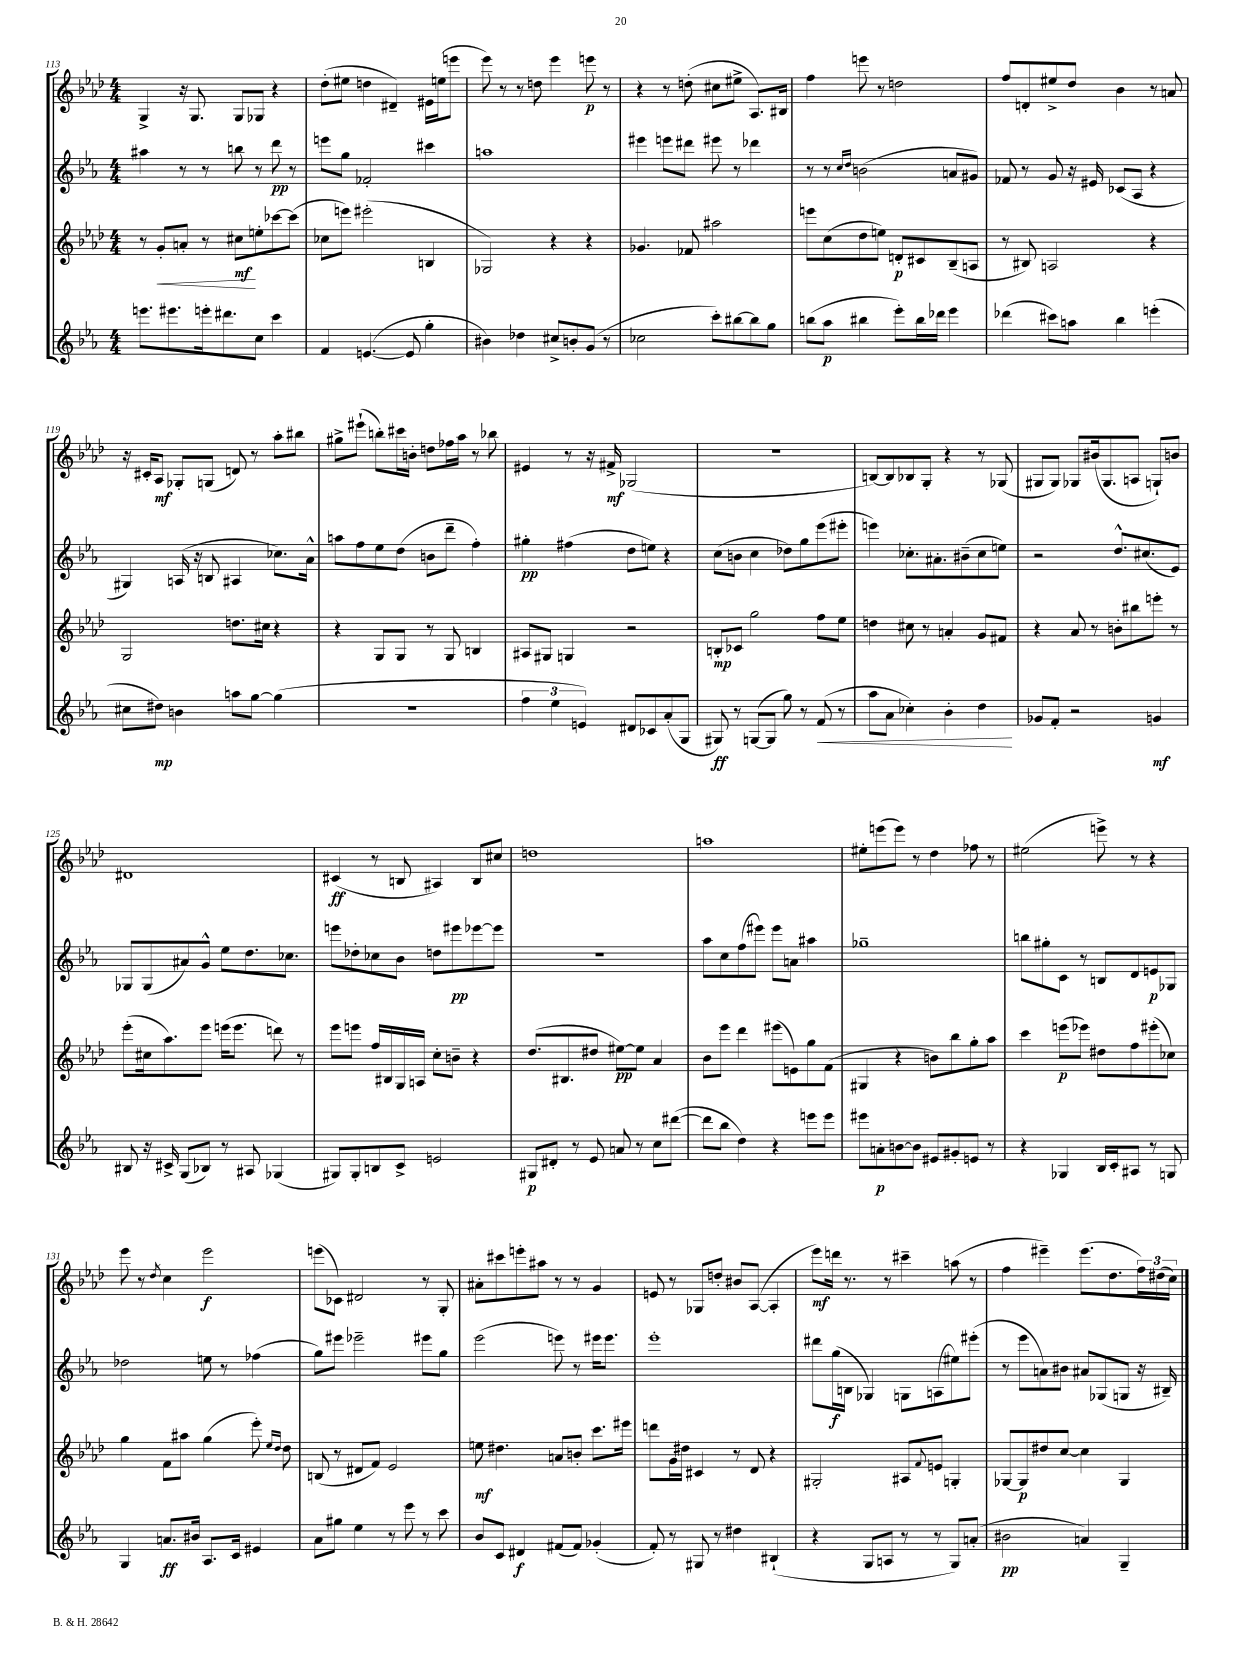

**kern	**dynam	**kern	**dynam	**kern	**dynam	**kern	**dynam
*part4	*part4	*part3	*part3	*part2	*part2	*part1	*part1
*staff4	*staff4	*staff3	*staff3	*staff2	*staff2	*staff1	*staff1
*clefG2	*	*clefG2	*	*clefG2	*	*clefG2	*
*k[b-e-a-]	*	*k[b-e-a-d-]	*	*k[b-e-a-]	*	*k[b-e-a-d-]	*
*M4/4	*	*M4/4	*	*M4/4	*	*M4/4	*
=113	=113	=113	=113	=113	=113	=113	=113
8.eeen\L	.	8r	.	4aa#X\	.	4G^/	.
!	!	!	!LO:HP:b	!	!	!	!
.	.	8g'/L	<	.	.	.	.
8.eee#X\	.	.	.	.	.	.	.
.	.	8an'/J	.	8r	.	16r	.
.	.	.	.	.	.	8.G/	.
16eeen'\k	.	8r	.	8r	.	.	.
8.ddd#X\	.	.	.	.	.	.	.
.	.	8cc#X\L	mf	8bbn\	.	8G/L	.
8cc\J	.	8een'\	[	8r	.	8G-X/J	.
4ccc\	.	[8ccc-X\	.	8ddd\	pp	4r	.
.	.	(8ccc-\J]	.	8r	.	.	.
=114	=114	=114	=114	=114	=114	=114	=114
4f/	.	8cc-X\L	.	8eeen\L	.	(8dd-'\L	.
.	.	8eeen\J)	.	8gg\J	.	8ee#X\J	.
([4.en/	.	(2eee#X'\	.	2f-X'/	.	4ddn\	.
.	.	.	.	.	.	4d#X~/)	.
8e/]	.	.	.	.	.	.	.
4gg'\	.	4Bn/	.	4ccc#X\	.	16e#X\LL	.
.	.	.	.	.	.	(16een\J	.
.	.	.	.	.	.	8eeen\J	.
=115	=115	=115	=115	=115	=115	=115	=115
4b#X\)	.	2G-X/)	.	1aan	.	8eee-\)	.
.	.	.	.	.	.	8r	.
4dd-X\	.	.	.	.	.	8r	.
.	.	.	.	.	.	8ddn\	.
8cc#X^/L	.	4r	.	.	.	4eee-\	.
8bn'/	.	.	.	.	.	.	.
(8g/J	.	4r	.	.	.	8eeen\	p
8r	.	.	.	.	.	8r	.
=116	=116	=116	=116	=116	=116	=116	=116
2cc-X\	.	4.g-X/	.	4eee#X\	.	4r	.
.	.	.	.	8eeen\L	.	8r	.
.	.	8f-X/	.	8ddd#X\J	.	(8ddn'\	.
8ccc'\L)	.	2aa#X\	.	8eee#X\	.	8cc#X\L	.
[8bb#X\	.	.	.	8r	.	8ee#X^\J	.
8bb#\]	.	.	.	4ddd-X\	.	8.A-/L)	.
8gg\J	.	.	.	.	.	.	.
.	.	.	.	.	.	16B#X/Jk	.
=117	=117	=117	=117	=117	=117	=117	=117
(8bbn\L	.	8eeen\L	.	8r	.	4ff\	.
8aa-\J	p	(8cc\	.	8r	.	.	.
.	.	.	.	16qqcc/LL	.	.	.
.	.	.	.	16qqdd/JJ	.	.	.
4bb#X\	.	8dd-\	.	(2bn\	.	8eeen\	.
.	.	8een\J)	.	.	.	8r	.
8eee-'\L)	.	8dn'/L	p	.	.	2ddn\	.
16bb#\L	.	8c#X/	.	.	.	.	.
16ddd-X\JJ	.	.	.	.	.	.	.
4eee-\	.	(8B-~/	.	8an/L	.	.	.
.	.	8An/J	.	8g#X/J)	.	.	.
=118	=118	=118	=118	=118	=118	=118	=118
(4ddd-X\	.	8r	.	8f-X/	.	8ff/L	.
.	.	8B#X/)	.	8r	.	8dn'/	.
8ccc#X\L)	.	2An/	.	8g/	.	8ee#X^/	.
8aan\J	.	.	.	16r	.	8dd-/J	.
.	.	.	.	16e#X/	.	.	.
4bb-\	.	.	.	(8c-X/L	.	4b-\	.
.	.	.	.	8A-/J	.	.	.
(4eeen'\	.	4r	.	4r	.	8r	.
.	.	.	.	.	.	8an/	.
!!LO:LB:g=z
=119	=119	=119	=119	=119	=119	=119	=119
8cc#X\L	.	2G/	.	4G#X/)	.	16r	.
.	.	.	.	.	.	16c#X'/KL	.
8dd#X\J)	mp	.	.	.	.	8A-/J	mf
4bn\	.	.	.	(16An/	.	8G-X'/L	.
.	.	.	.	16r	.	.	.
.	.	.	.	8Bn/	.	(8Gn/J	.
8aan\L	.	8.ddn\L	.	4A#X/	.	8dn/)	.
[8gg\J	.	.	.	.	.	8r	.
.	.	16cc#X\Jk	.	.	.	.	.
(4gg\]	.	4r	.	8.cc-X\L)	.	8aa-'\L	.
.	.	.	.	.	.	8bb#X\J	.
.	.	.	.	16a-^^\Jk	.	.	.
=120	=120	=120	=120	=120	=120	=120	=120
1r	.	4r	.	8aan\L	.	8gg#X^\L	.
.	.	.	.	8ff\	.	(8eee#X`\J	.
.	.	8G/L	.	8ee-\	.	8bbn'\L)	.
.	.	8G/J	.	(8dd\J	.	16ccc#X\L	.
.	.	.	.	.	.	16bn'\JJ	.
.	.	8r	.	8bn\L	.	8ddn\L	.
.	.	8G/	.	8ddd~\J	.	16ff-X\L	.
.	.	.	.	.	.	16aa-\JJ	.
.	.	4Bn/	.	4ff'\)	.	8r	.
.	.	.	.	.	.	8bb-X\	.
=121	=121	=121	=121	=121	=121	=121	=121
6ff\	.	8A#X/L	.	4gg#X'\	pp	4e#X/	.
.	.	8G#X/J	.	.	.	.	.
6ee-\	.	.	.	.	.	.	.
.	.	4Gn/	.	(4ff#X\	.	8r	.
6en/)	.	.	.	.	.	.	.
.	.	.	.	.	.	16r	.
.	.	.	.	.	.	16f#X^/	mf
8d#X/L	.	2r	.	8dd\L	.	(2G-X/	.
8c-X/	.	.	.	8een\J)	.	.	.
(8a-'/	.	.	.	4r	.	.	.
8G/J	.	.	.	.	.	.	.
=122	=122	=122	=122	=122	=122	=122	=122
8G#X/)	ff	8Bn'/L	mp	(8cc\L	.	1r	.
8r	.	8c-X/J	.	8bn\J	.	.	.
([8Gn/L	.	2gg\	.	4cc\	.	.	.
8G/J]	.	.	.	.	.	.	.
8gg\)	.	.	.	8dd-X\L)	.	.	.
8r	.	.	.	8gg\	.	.	.
!	!LO:HP:b	!	!	!	!	!	!
(8f/	<	8ff\L	.	(8eee-\	.	.	.
8r	.	8ee-\J	.	8eee#X'\J	.	.	.
=123	=123	=123	=123	=123	=123	=123	=123
8aa-\L	.	4ddn\	.	4eeen\)	.	[8Bn/L)	.
8a-\J	.	.	.	.	.	8B/]	.
4cc-X'\)	.	8cc#X\	.	8.cc-X'\L	.	8B-X/	.
.	.	8r	.	.	.	8G'/J	.
.	.	.	.	8.a#X'\	.	.	.
4b-'\	.	4an'/	.	.	.	4r	.
.	.	.	.	(8b#X~\	.	.	.
4dd\	.	8g/L	.	8cc-\	.	8r	.
.	.	8f#X/J	.	8een\J)	.	(8G-X/	.
.	[	.	.	.	.	.	.
=124	=124	=124	=124	=124	=124	=124	=124
8g-X/L	.	4r	.	2r	.	8G#X/L	.
8f'/J	.	.	.	.	.	8G#/J)	.
2r	.	8a-/	.	.	.	8G-X/L	.
.	.	8r	.	.	.	(16b#X/k	.
.	.	.	.	.	.	8.G-/	.
.	.	8bn'\L	.	8.dd^^/L	.	.	.
.	.	8bb#X\	.	.	.	8An/J	.
.	.	.	.	(8.cc#X/	.	.	.
4gn/	mf	8eeen'\J	.	.	.	8Gn`/L)	.
.	.	8r	.	8e-/J)	.	8bn/J	.
!!LO:LB:g=z
=125	=125	=125	=125	=125	=125	=125	=125
8B#X/	.	(8eee-'\L	.	8G-X/L	.	1d#X	.
16r	.	16cc#X\k	.	(8G-/	.	.	.
16c#X^/	.	8.aa-\)	.	.	.	.	.
(8G/L	.	.	.	8a#X/)	.	.	.
8B-X/J)	.	8eee-\J	.	8g^^/J	.	.	.
8r	.	(16eeen\KL	.	8ee-\L	.	.	.
.	.	8.eee\J	.	.	.	.	.
8A#X/	.	.	.	8.dd\	.	.	.
(4G-X/	.	8dddn\)	.	.	.	.	.
.	.	.	.	8.cc-X\J	.	.	.
.	.	8r	.	.	.	.	.
=126	=126	=126	=126	=126	=126	=126	=126
8G#X/L)	.	8eee-\L	.	8eeen\L	.	(4c#X/	ff
8G#'/	.	8eeen\J	.	8dd-X'\	.	.	.
8Bn/	.	16ff/LL	.	8cc-X\	.	8r	.
.	.	16B#X/	.	.	.	.	.
8c^/J	.	16G/	.	8b-\J	.	8Bn/	.
.	.	16An/JJ	.	.	.	.	.
2en/	.	8cc'\L	.	8ddn\L	.	4A#X/)	.
.	.	8bn~\J	.	8eee#X\	pp	.	.
.	.	4r	.	[8eee-X\	.	8B/L	.
.	.	.	.	8eee-\J]	.	8cc#X/J	.
=127	=127	=127	=127	=127	=127	=127	=127
8G#X/L	p	(8.dd-/L	.	1r	.	1ddn	.
8d#X'/J	.	.	.	.	.	.	.
.	.	8.B#X/	.	.	.	.	.
8r	.	.	.	.	.	.	.
8e-/	.	8dd#X/J	.	.	.	.	.
8an/	.	[8ee#X\L)	pp	.	.	.	.
8r	.	8ee#\J]	.	.	.	.	.
8cc\L	.	4a-/	.	.	.	.	.
([8ddd#X\J	.	.	.	.	.	.	.
=128	=128	=128	=128	=128	=128	=128	=128
8ddd#\L]	.	8b-\L	.	8aa-\L	.	1aan	.
8bb-\J	.	8eee-\J	.	8cc\	.	.	.
4dd\)	.	4ddd-\	.	(8ff\	.	.	.
.	.	.	.	8eee#X\J)	.	.	.
4r	.	(8eee#X\L	.	8eee#\L	.	.	.
.	.	8en\)	.	8an\J	.	.	.
8eeen\L	.	8gg\	.	4aa#X\	.	.	.
8eee\J	.	(8f\J	.	.	.	.	.
=129	=129	=129	=129	=129	=129	=129	=129
8eee#X\L	.	4G#X/	.	1gg-X~	.	8ee#X'\L	.
8an'\	p	.	.	.	.	(8eeen\	.
[8bn\	.	4r	.	.	.	8eee\J)	.
8b\J]	.	.	.	.	.	8r	.
8e#X/L	.	8bn\L)	.	.	.	4dd-\	.
8g#X'/	.	8bb-\	.	.	.	.	.
8en/J	.	8gg'\	.	.	.	8ff-X\	.
8r	.	8aa-\J	.	.	.	8r	.
=130	=130	=130	=130	=130	=130	=130	=130
4r	.	4ccc\	.	8bbn\L	.	(2ee#X\	.
.	.	.	.	8gg#X'\	.	.	.
4G-X/	.	(8eeen\L	p	8c\J	.	.	.
.	.	8eee-X\J)	.	8r	.	.	.
16B-/LL	.	8dd#X\L	.	8Bn/L	.	8eeen^\)	.
16c'/J	.	.	.	.	.	.	.
8A#X/J	.	8ff\	.	8d/	.	8r	.
8r	.	(8eee#X'\	.	8en/	p	4r	.
8Gn/	.	8cc-X\J)	.	8G-X/J	.	.	.
!!LO:LB:g=z
=131	=131	=131	=131	=131	=131	=131	=131
4G/	.	4gg\	.	2dd-X\	.	8eee-\	.
.	.	.	.	.	.	8r	.
.	.	.	.	.	.	8qdd-/	.
8.an/L	ff	8f\L	.	.	.	4cc\	.
.	.	8aa#X\J	.	.	.	.	.
16b#X/Jk	.	.	.	.	.	.	.
8.A-/L	.	(4gg\	.	8een\	.	2eee-\	f
.	.	.	.	8r	.	.	.
16c/Jk	.	.	.	.	.	.	.
4e#X/	.	8eee-'\)	.	(4ff-X\	.	.	.
.	.	16qqee-/LL	.	.	.	.	.
.	.	16qqdd-/JJ	.	.	.	.	.
.	.	8dd-\	.	.	.	.	.
=132	=132	=132	=132	=132	=132	=132	=132
8a-\L	.	(8Bn/	.	8gg\L)	.	(8eeen\L	.
8gg#X\J	.	8r	.	8eee#X\J	.	8c-X\J)	.
4ee-\	.	8d#X/L	.	2eee-X~\	.	2d#X/	.
.	.	8f/J)	.	.	.	.	.
8r	.	2e-/	.	.	.	.	.
8eee-\	.	.	.	.	.	.	.
8r	.	.	.	8eee#X\L	.	8r	.
8ccc\	.	.	.	8gg\J	.	8G'/	.
=133	=133	=133	=133	=133	=133	=133	=133
8b-/L	.	8een\	mf	(2eee-\	.	8a#X'\L	.
8c/J	.	4.dd#X\	.	.	.	8ccc#X\	.
4d#X/	f	.	.	.	.	8eeen'\	.
.	.	.	.	.	.	8aa#X\J	.
(8f#X/L	.	8an/L	.	8eeen\)	.	8r	.
8f#/J)	.	8bn'/J	.	8r	.	8r	.
(4g-X'/	.	8.ccc\L	.	16eee#X\KL	.	4g/	.
.	.	.	.	8.eee#\J	.	.	.
.	.	16eee#X\Jk	.	.	.	.	.
=134	=134	=134	=134	=134	=134	=134	=134
8f'/)	.	8dddn\L	.	1eee-'	.	8en/	.
8r	.	16g\L	.	.	.	8r	.
.	.	16dd#X\JJ	.	.	.	.	.
8G#X/	.	4c#X/	.	.	.	8G-X/L	.
8r	.	.	.	.	.	8ddn'/J	.
4dd#X\	.	8r	.	.	.	8b#X/L	.
.	.	8d-/	.	.	.	([8A-/J	.
(4B#X`/	.	4r	.	.	.	4A-'/]	.
=135	=135	=135	=135	=135	=135	=135	=135
4r	.	2G#X'/	.	8ddd#X\L	.	8eee-\L)	mf
.	.	.	.	(16gg\L	f	16dddn\Jk	.
.	.	.	.	16Bn\JJ	.	8.r	.
8G/L	.	.	.	4G-X/)	.	.	.
8An/J	.	.	.	.	.	8r	.
8r	.	8A#X/L	.	8Gn\L	.	4ccc#X~\	.
.	.	8qqf/	.	.	.	.	.
8r	.	8en/J	.	(8An\	.	.	.
8G/L)	.	4Gn'/	.	8ee#X\)	.	(8aan\	.
(8an'/J	.	.	.	(8eee#X'\J	.	8r	.
=136	=136	=136	=136	=136	=136	=136	=136
2b#X\	pp	[8G-X/L	.	8r	.	4ff\	.
.	.	8G-/]	p	8eee-\L	.	.	.
.	.	8dd#X/	.	8an\)	.	4eee#X~\)	.
.	.	[8cc/J	.	8b#X\J	.	.	.
4an/)	.	4cc\]	.	8a#X/L	.	(8.eee#\L	.
.	.	.	.	(8G-X/	.	.	.
.	.	.	.	.	.	8.dd-\	.
4G~/	.	4G-/	.	8Gn/J	.	.	.
.	.	.	.	16r	.	24ff\L)	.
.	.	.	.	.	.	(24dd#X\	.
.	.	.	.	16B#X~/)	.	.	.
.	.	.	.	.	.	24cc\JJ)	.
==	==	==	==	==	==	==	==
*-	*-	*-	*-	*-	*-	*-	*-
